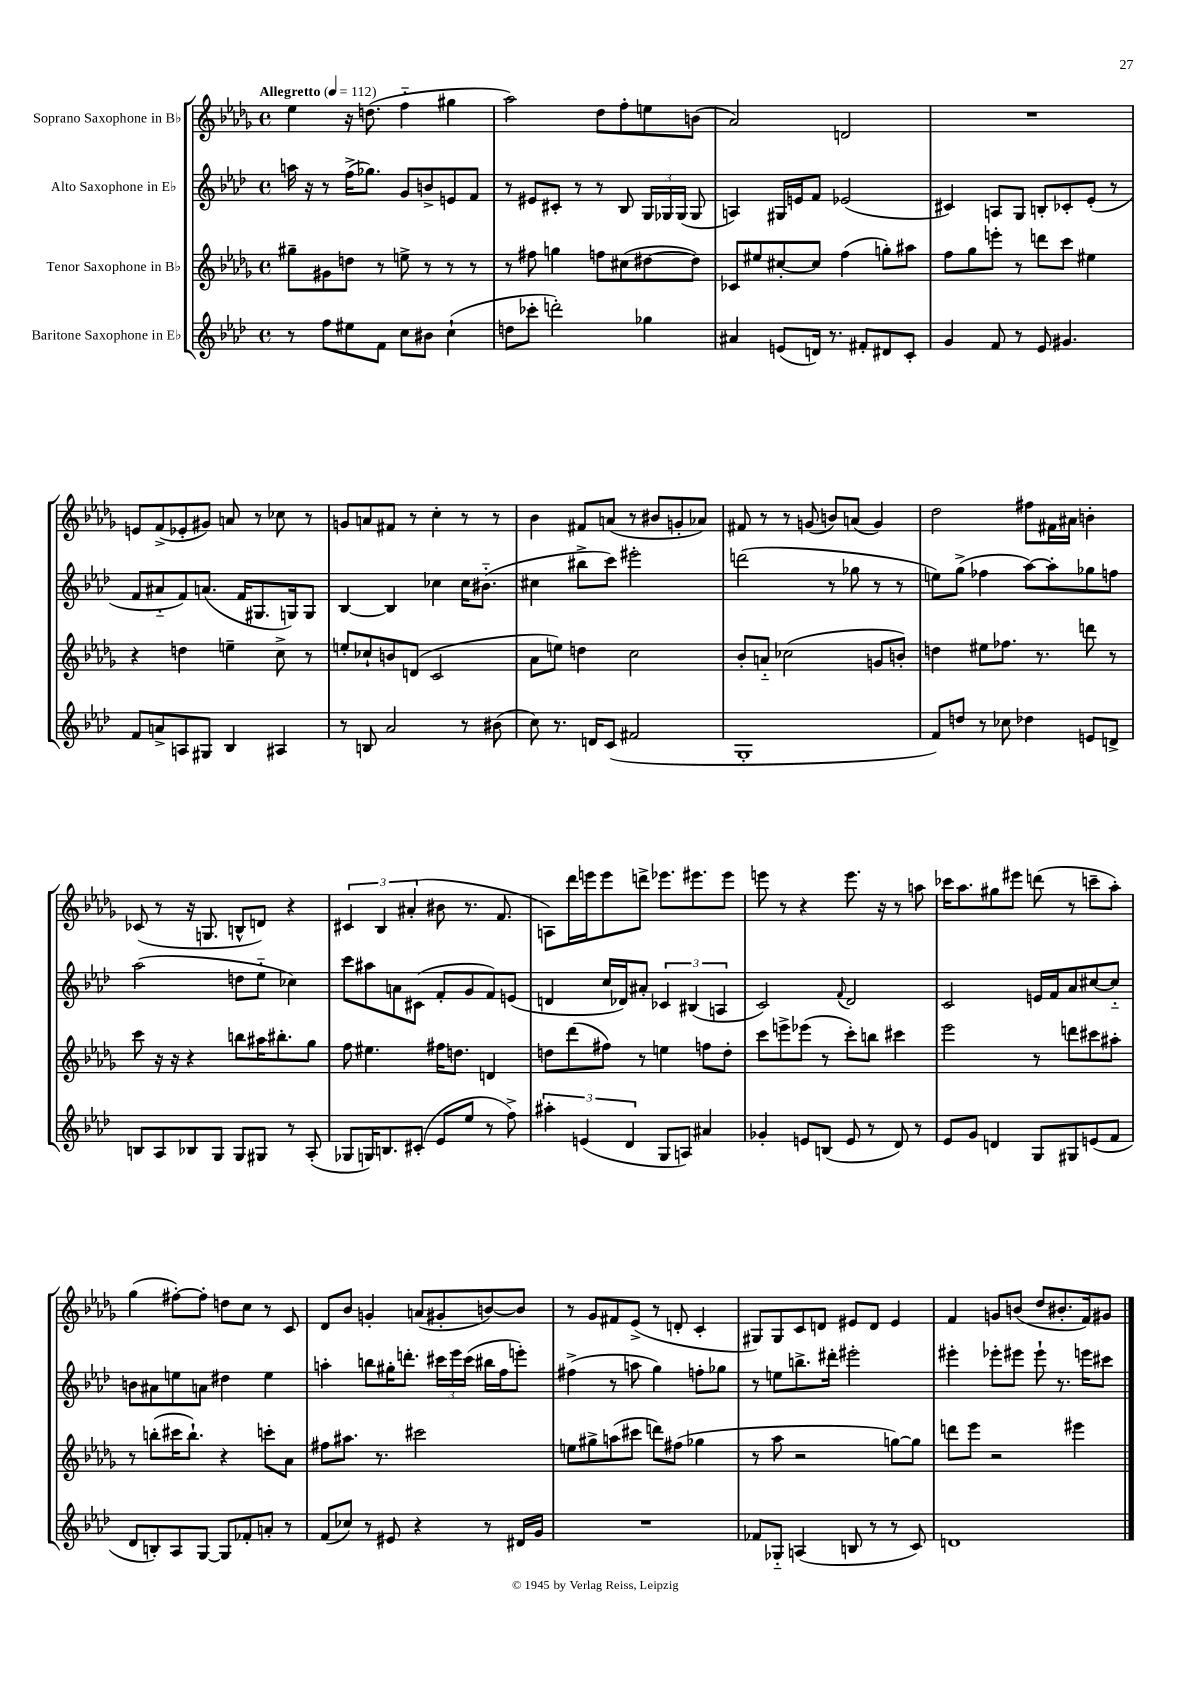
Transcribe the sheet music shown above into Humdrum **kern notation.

**kern	**kern	**kern	**kern
*staff4	*staff3	*staff2	*staff1
*clefG2	*clefG2	*clefG2	*clefG2
*k[b-e-a-d-]	*k[b-e-a-d-g-]	*k[b-e-a-d-]	*k[b-e-a-d-g-]
*M4/4	*M4/4	*M4/4	*M4/4
*met(c)	*met(c)	*met(c)	*met(c)
*MM112	*MM112	*MM112	*MM112
8r	8gg#~\L	16aa\	4ee-\
.	.	16r	.
8ff\L	8g#\	8r	.
8ee#\	8dd\J	(16ff^\LK	16r
.	.	8.gg-\J)	(8.dd\
8f\J	8r	.	.
8cc\L	8ee^\	8g/L	4ff'~\
8b#\J	8r	8b^/	.
(4cc`\	8r	8e/	4gg#\
.	8r	8f/J	.
=	=	=	=
8dd\L	8r	8r	2aa-\)
8ccc-'\J	8ff#\	8e#/L	.
2ddd'\)	4gg\	8c#'/J	.
.	.	8r	.
.	8ff\L	8r	8dd-\L
.	(8cc#\	8B-/	8ff'\
4gg-\	[8dd#\	24G/LL	8ee\
.	.	24G-/	.
.	.	(24G-/JJ	.
.	8dd#\]J)	8G-/	(8b\J
=	=	=	=
4a#/	8c-/L	4A/)	2a-/)
.	8ee#/	.	.
(8e/L	[8cc#'/	16G#/LL	.
.	.	16e/J	.
16d/Jk)	8cc#/]J	8f/J	.
8.r	.	.	.
.	(4ff\	(2e-/	2d/
8f#'/L	.	.	.
8d#/	8gg'\L)	.	.
8c'/J	8aa#\J	.	.
=	=	=	=
4g/	8ff\L	4c#/)	1r
.	8gg-\	.	.
8f/	8eee'\J	8A/L	.
8r	8r	8G/J	.
8e-/	8ddd\L	8B'/L	.
4.g#/	8ccc\J	8c-'/	.
.	4ee#\	(8e-'/J	.
.	.	8r	.
=	=	=	=
8f/L	4r	8f/L	8e/L
8a^/	.	8a#'~/	(8f^/
8A/	4dd\	8f/)	8e-'/
8G#/J	.	(8.a/J	8g#/J)
4B-/	4ee~\	.	8a/
.	.	16f/LK	.
.	.	8.G#/	8r
4A#/	8cc^\	.	8cc-\
.	.	16G/k)	.
.	8r	8G/J	8r
=	=	=	=
8r	8ee'/L	[4B-/	8g/L
8B/	8cc-`/	.	8a/
2a-/	8b/	4B-/]	8f#/J
.	(8d/J	.	8r
.	2c/	4cc-\	4cc'\
8r	.	16cc-\LK	8r
.	.	(8.b#'~\J	.
(8b#\	.	.	8r
=	=	=	=
8cc\)	8a-\L	4cc#\	4b-\
8.r	8ee\J)	.	.
.	4dd\	8bb#^\L	8f#/L
16d/LK	.	.	.
(8c/J	.	8ccc\J)	(8a/J
2f#/	2cc\	2eee#'\	8r
.	.	.	8b#/L
.	.	.	8g'/
.	.	.	8a-/J)
=	=	=	=
1G'	8b-'/L	(2ddd\	8f#/
.	8a'~/J	.	8r
.	(2cc-\	.	8r
.	.	.	(8g/
.	.	8r	8b/L)
.	.	8gg-\	(8a/J
.	8g/L	8r	4g/)
.	8b'/J)	8r	.
=	=	=	=
8f/L)	4dd\	8ee\L)	2dd-\
8dd/J	.	(8gg^\J	.
8r	8ee#\L	4ff-\	.
8cc-\	8.ff-\J	.	.
4dd-\	.	[8aa-\L)	8ff#\L
.	8.r	.	.
.	.	8aa-'\]	16f#\L
.	.	.	16a#\JJ
8e/L	8ddd\	8gg-\	4b'\
8d^/J	8r	8ff\J	.
=	=	=	=
8B/L	8ccc\	(2aa-\	(8c-/
8A-/	16r	.	8r
.	16r	.	.
8B-/	4r	.	16r
.	.	.	8.G/
8G/J	.	.	.
8G/L	8bb\L	8dd\L	8B^^/L
8G#/J	16aa#\K	8ee-'~\J	8d/J)
.	8.bb#'\	.	.
8r	.	4cc-\)	4r
(8A-'/	8gg-\J	.	.
=	=	=	=
8G-/L	8ff\	8ccc\L	6c#/
16G/K)	4.ee#\	8aa#\	.
.	.	.	6B-/
8.B/	.	.	.
.	.	8a\	.
.	.	.	(6a#'/
(8c#'/J	.	(8c#\J	.
8e-/L	16ff#\LK	8f'/L	8b#\
.	8.dd\J	.	.
8ee-/J	.	8g/	8.r
8r	4d/	8f/)	.
.	.	.	8.f/
8ff^\)	.	(8e/J	.
=	=	=	=
6aa#'\	8dd\L	4d/	8A\L)
.	(8ddd-\	.	16ddd-\L
(6e/	.	.	.
.	.	.	16eee\J
.	8ff#\J)	16cc/LL	8eee\
.	.	16d-/J)	.
6d-/	.	.	.
.	8r	8a#'/J	8ddd^\J
8G/L	4ee\	6c-/	8.eee-\L
8A/J)	.	.	.
.	.	(6B#/	.
.	.	.	8.eee#\
4a#/	8ff\L	.	.
.	.	6A/	.
.	8dd'\J	.	8eee#\J
=	=	=	=
4g-'/	8ccc\L	2c/)	8eee\
.	8eee^\	.	8r
8e/L	(8eee-\J	.	4r
(8B/J	8r	.	.
.	.	8qqf/	.
8e/	8ccc'\L)	2d-/	8.eee\
8r	8bb\J	.	.
.	.	.	16r
8d-/)	4ccc#\	.	8r
8r	.	.	8aa\
=	=	=	=
8e-/L	2eee-\	2c/	16ccc-\LK
.	.	.	8.aa-\
8g/J	.	.	.
4d/	.	.	8gg#\
.	.	.	8eee#\J
8G/L	8r	16e/LL	(8ddd\
.	.	16f/J	.
8G#/	8ddd\L	8a-/	8r
(8e/	8ccc#\	[8cc#/	8ccc~\L
8f/J	8aa#'\J	8cc#'~/]J	8aa-'\J)
=	=	=	=
8d-/L	8r	8b\L	(4gg-\
8B'/)	(8bb'\L	8a#\	.
8A-/	16ccc#\K	8ee\	[8ff#'\L)
.	8.bb`\J)	.	.
[8G/J	.	8a\J	8ff#'\]J
8G/]L	4r	4dd#\	8dd\L
8f-'/	.	.	8cc\J
8a'/J	8ccc'\L	4ee\	8r
8r	8a-\J	.	8c/
=	=	=	=
(8f/L	8ff#\L	4aa'\	8d-/L
8cc-/J)	8.aa#\J	.	8b-/J
8r	.	8bb\L	4g'/
.	8.r	.	.
8e#/	.	16gg#'\K	.
.	.	8.ddd'\J	.
4r	2ccc#\	.	(8a/L
.	.	24ccc#\LL	8g#'/
.	.	24eee-\	.
.	.	(24ccc#\JJ	.
8r	.	16bb#\LL	[8b/)
.	.	16ff\J	.
16d#/LL	.	8eee'\J)	8b/]J
16g/JJ	.	.	.
=	=	=	=
1r	8ee\L	(4ff#^\	8r
.	8gg#^\	.	8g-/L
.	(8aa\	8r	8f#/
.	8ccc#\J	8aa\	(8e-^/J
.	8ddd\L)	4gg\)	8r
.	(8ff#\J	.	8d'/
.	4gg-\	8ff'\L	4c'/
.	.	8gg-\J	.
=	=	=	=
8f-/L	8r	8r	8G#/L)
8G-'~/J	8aa-\	8ee\L	8G#/
(4A/	2r	8.bb^\	8c/
.	.	.	8d/J
.	.	16ddd#'\Jk	.
8B/	.	2eee#'\	8e#/L
8r	.	.	8d/J
8r	[8gg\L)	.	4e#/
8c/)	8gg\]J	.	.
=	=	=	=
1d	8ddd\L	4eee#'\	4f/
.	8eee-\J	.	.
.	2r	8eee-'\L	8g/L
.	.	8eee#\J	(8b/J
.	.	8eee#`\	8dd-/L
.	.	8.r	8.b#'/
.	4eee#\	.	.
.	.	16eee\LK	16f/k)
.	.	8ccc#\J	8g#/J
==	==	==	==
*-	*-	*-	*-
